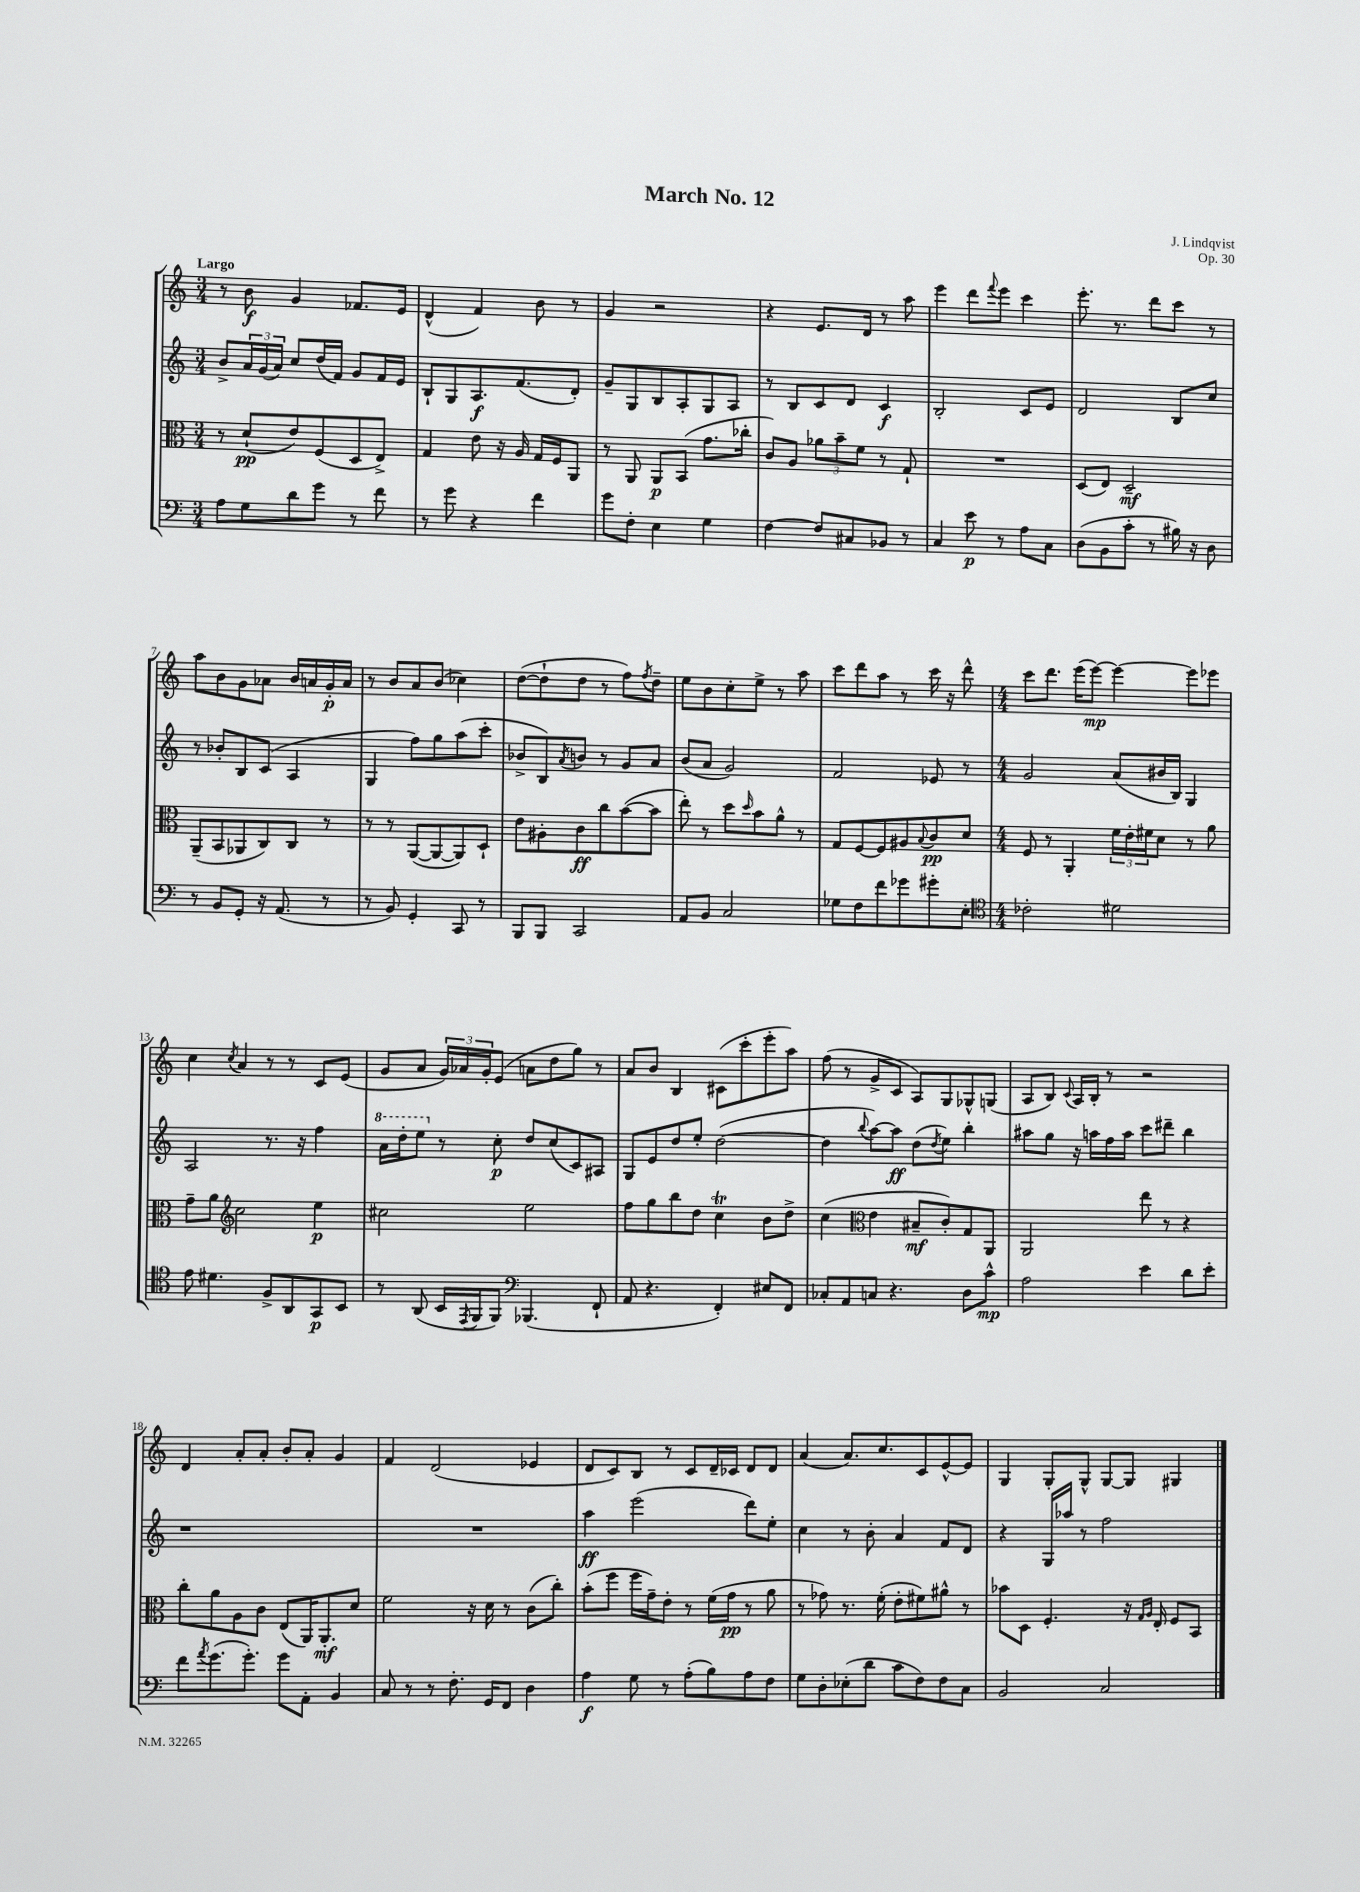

**kern	**kern	**kern	**kern
*staff4	*staff3	*staff2	*staff1
*clefF4	*clefC3	*clefG2	*clefG2
*k[]	*k[]	*k[]	*k[]
*M3/4	*M3/4	*M3/4	*M3/4
8A\L	8r	8b^/L	8r
8G\	(8d`/L	24a/L	8b\
.	.	(24g/	.
.	.	24a/JJ)	.
8d\	8e/)	8cc/L	4g/
8g\J	(8F/	(16dd/L	.
.	.	16f/JJ)	.
8r	8D/	8g/L	8.f-/L
8f\	8E^/J)	16f/L	.
.	.	16e/JJ	16e/Jk
=	=	=	=
8r	4G/	8B`/L	(4d^^/
8g\	.	8G/	.
4r	8e\	8.A/	4f/)
.	16r	.	.
.	16A/	(8.f/	.
4f\	16G/LL	.	8b\
.	16F/J	.	.
.	8AA/J	8d'/J)	8r
=	=	=	=
8g\L	8r	8g~/L	4g/
8F'\J	8AA/	8G/	.
4E\	8AA/L	8B/	2r
.	(8BB/J	8A'/	.
4G\	8.g\L	8G/	.
.	.	8A/J	.
.	16cc-'\Jk	.	.
=	=	=	=
[4F\	8c/L)	8r	4r
.	8A/J	8B/L	.
8F/]L	12a-\L	8c/	8.e/L
.	12b~\	.	.
8C#/	.	8d/J	.
.	12f\J	.	.
.	.	.	16d/Jk
8BB-/J	8r	4c/	8r
8r	8G`/	.	8aa\
=	=	=	=
4C/	2.r	2B'/	4eee\
8e\	.	.	8ddd\L
.	.	.	8qqfff/
8r	.	.	8eee\J
8A\L	.	8c/L	4ccc\
8C\J	.	8e/J	.
=	=	=	=
(8D\L	(8D/L	2d/	8.eee'\
8BB\	8E/J)	.	.
.	.	.	8.r
8c'\J	2D~/	.	.
8r	.	.	8ddd\L
16B#\)	.	8B/L	8ccc\J
16r	.	.	.
8D\	.	8cc/J	8r
=	=	=	=
8r	(8AA~/L	8r	8aa\L
8BB/L	8BB/	8b-'/L	8b\
8GG'/J	8AA-/	8B/	8g\
16r	8C/)	(8c/J	8a-\J
(8.AA/	.	.	.
.	8C/J	4A/	16b/LL
.	.	.	16a/
8r	8r	.	16g'/
.	.	.	16a/JJ
=	=	=	=
8r	8r	4G/	8r
8BB/)	8r	.	8b/L
4GG'/	([8AA/L	8ff\L)	8a/
.	8AA/_	8gg\	(8b/J
8CC/	8AA/])	(8aa\	4cc-\)
8r	8D`/J	8ccc'\J	.
=	=	=	=
8BBB/L	8e\L	8b-^/L	([8dd\L
8BBB/J	8A#'\	8B/)	8dd`\]
.	.	8qa/	.
2CC/	8c\	8b/J	8dd\J
.	8cc\	8r	8r
.	([8b\	8g/L	8ff\L)
.	.	.	8qff/
.	8b\]J	8a/J	8dd~\J
=	=	=	=
8AA/L	8ee'\)	(8b/L	8ee\L
8BB/J	8r	8a/J	8b\
2C/	8dd\L	2g/)	8cc'\
.	16qqdd/	.	.
.	8b\	.	8ee^\J
.	8a^^\J	.	8r
.	8r	.	8aa\
=	=	=	=
8G-\L	8G/L	2f/	8ccc\L
8F\	[8F/	.	8ddd\
8f\	8F/]	.	8aa\J
8g-\	8A#/	.	8r
.	8qqB/	.	.
8g#'\	8c/	8e-/	16ccc\
.	.	.	16r
8E'\J	8d/J	8r	8ddd^^\
=	=	=	=
*clefC4	*	*	*
*M4/4	*M4/4	*M4/4	*M4/4
2c-'\	8F/	2g/	8ccc\L
.	8r	.	8.ddd\J
.	4AA'/	.	.
.	.	.	(16eee\LK
.	.	.	[8eee\J)
2d#\	24f\LL	(8a/L	4eee\_
.	24e'\	.	.
.	24f#\J	.	.
.	8d\J	16b#/L	.
.	.	16B/JJ)	.
.	8r	4G/	8eee\]L
.	8a\	.	8eee-\J
=	=	=	=
8e\	8g~\L	2A/	4cc\
4.d#\	8a\J	.	.
*	*clefG2	*	*
.	.	.	8qcc/
.	2cc\	.	4a/
8F^/L	.	8.r	8r
8AA/	.	.	8r
.	.	16r	.
8GG/	4ee\	4ff\	8c/L
8BB/J	.	.	(8e/J
=	=	=	=
8r	2cc#\	16aa\LL	8g/L
.	.	16ddd'\J	.
(8AA/	.	8eee\J	8a/J
16BB/LL	.	8r	24g/LL)
.	.	.	24a-/
8qEE/	.	.	.
16FF/J	.	.	.
.	.	.	24g'/J
8FF/J)	.	8cc'\	(8e/J
*clefF4	*	*	*
(4.BBB-/	2ee\	8dd/L	8a\L
.	.	(8cc/	8dd\
.	.	8c/)	8gg\J)
8FF`/	.	8A#/J	8r
=	=	=	=
8AA/	8ff\L	8G/L	8a/L
4.r	8gg\	8e/	8b/J
.	8bb\	8dd/	4B/
.	8dd\J	8ee'/J	.
4FF'/)	4cc\	([2dd\	(8c#\L
.	.	.	8ccc'\
8E#/L	8b\L	.	8eee'\
8FF/J	8dd^\J	.	8aa\J)
=	=	=	=
8C-'/L	(4cc\	4dd\]	(8ff\
8AA/	.	.	8r
*	*clefC3	*	*
.	.	8qqbb/	.
8C/J	4e\	[8aa\L)	8g^/L
4.r	.	8aa\]J	8c/J
.	8B#~/L	(8dd\L	8A/L)
.	.	8qdd/	.
.	8c'/)	8ee\J)	8G/
8D\L	8G/	4bb'\	8G-^^/
8c^^\J	8AA/J	.	(8G/J
=	=	=	=
2A\	2AA/	8aa#\L	8A/L
.	.	8gg\J	8B/J)
.	.	.	8qqc/
.	.	16r	16A/LL
.	.	16aa\LL	16B'/JJ
.	.	16ff\	8r
.	.	16aa\JJ	.
4e\	8ee\	8ccc\L	2r
.	8r	8ddd#~\J	.
8d\L	4r	4bb\	.
8e'\J	.	.	.
=	=	=	=
8f\L	8cc'\L	1r	4d/
8qa/	.	.	.
(8.g\	8a\	.	.
.	8A\	.	8a'/L
8.g'\J)	.	.	.
.	8c\J	.	8a'/J
8g\L	(8E/L	.	8b'/L
8AA'\J	16AA/K)	.	8a'/J
.	8.AA'/	.	.
4BB/	.	.	4g/
.	8d/J	.	.
=	=	=	=
8C/	2f\	1r	4f/
8r	.	.	.
8r	.	.	(2d/
8.F'\	.	.	.
.	16r	.	.
16GG/LK	16d\	.	.
8FF/J	8r	.	.
4D\	(8c\L	.	4e-/
.	8cc'\J)	.	.
=	=	=	=
4A\	(8b'\L	4aa\	8d/L
.	8ff\J	.	8c/)
8G\	16ff\LL	(2eee\	8B/J
.	16g~\J)	.	.
8r	8e'\J	.	8r
(8A'\L	8r	.	8c/L
8B\)	(16f\LL	.	16d~/L
.	16g\JJ	.	16c-/JJ
8A\	8r	8ddd\L)	8d/L
8F\J	8a\	8ee'\J	8d/J
=	=	=	=
8G\L	8r	4cc\	(4a/
8D'\	8g-\)	.	.
(8E-'\	8.r	8r	8.a/L)
8d\J	.	8b'\	.
.	(16f'\	.	8.cc/
8c\L	8e'\L	4a/	.
8F\)	8f#\)	.	8c/
8F\	8a#^^\J	8f/L	[8e^^/
8C\J	8r	8d/J	8e/]J
=	=	=	=
2BB/	8b-\L	4r	4G/
.	8D\J	.	.
.	4.F'/	16G/LL	8G'/L
.	.	16aa-/JJ	.
.	.	8r	8G^^/J
2C/	.	2ff\	[8G/L
.	16r	.	8G/]J
.	16qqG/LL	.	.
.	16qqA/JJ	.	.
.	16E'/	.	.
.	8F/L	.	4G#/
.	8BB/J	.	.
==	==	==	==
*-	*-	*-	*-
